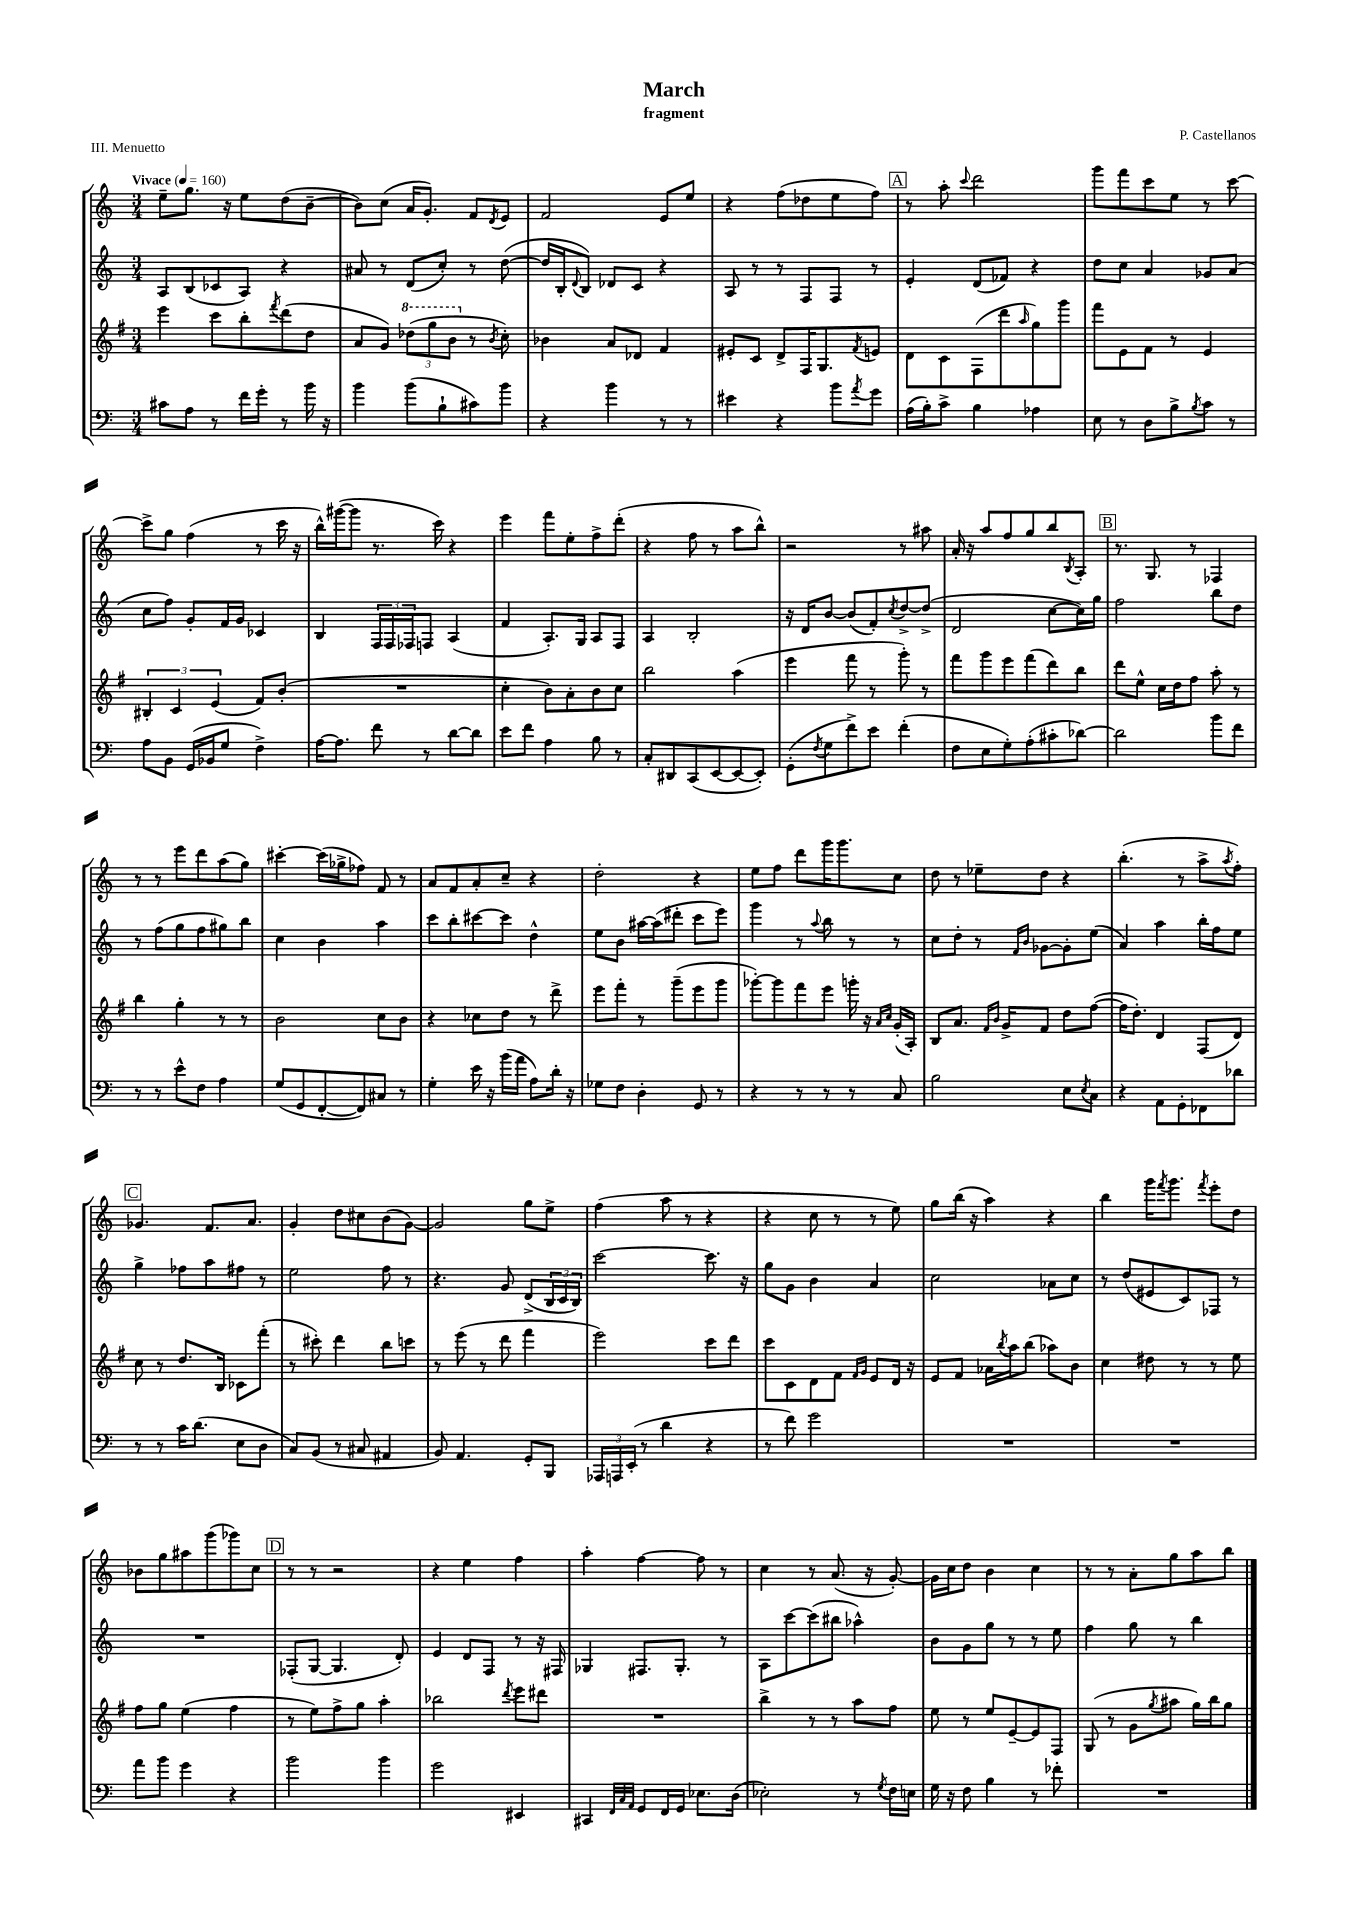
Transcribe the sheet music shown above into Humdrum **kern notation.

**kern	**kern	**kern	**kern
*staff4	*staff3	*staff2	*staff1
*clefF4	*clefG2	*clefG2	*clefG2
*k[]	*k[f#]	*k[]	*k[]
*M3/4	*M3/4	*M3/4	*M3/4
*MM160	*MM160	*MM160	*MM160
8c#	4eee	8A	8ee~
8A	.	(8B	8.gg
8r	8ccc	8c-	.
.	.	.	16r
16f	8bb'	8A)	8ee
16g'	.	.	.
.	8qfff#	.	.
8r	(8ddd	4r	(8dd
16b	8dd	.	[8b~
16r	.	.	.
=	=	=	=
4b	8a	8a#	8b])
.	8g)	8r	(8cc
(8b	(12ddd-	(8d	16a
.	.	.	8.g')
.	12ggg	.	.
8B`	.	8cc')	.
.	12bb	.	.
8c#)	8r	8r	8f
.	8qb	.	8qd
8b	8cc')	([8dd	8e
=	=	=	=
4r	4b-	16dd]	2f
.	.	16B'	.
.	.	8qqd	.
.	.	8B)	.
4b	8a	8d-	.
.	8d-	8c	.
8r	4f#	4r	8e
8r	.	.	8ee
=	=	=	=
4e#	8e#'	8A	4r
.	8c	8r	.
4r	8d^	8r	(8ff
.	16F#	8F	8dd-
.	8.G	.	.
8b	.	8F	8ee
8qa	8qf#	.	.
8g	8e	8r	8ff)
=	=	=	=
(16A	8d	4e'	8r
16B')	.	.	.
8c^	8c	.	8aa'
.	.	.	8qqccc
4B	(8F#	(8d	2ddd
.	8ddd	8f-)	.
.	16qqaa	.	.
4A-	8gg)	4r	.
.	8ggg	.	.
=	=	=	=
8E	8fff#	8dd	8ggg
8r	8e	8cc	8fff
8D	8f#	4a	8ccc
8B^	8r	.	8ee
8qB	.	.	.
8c	4e	8g-	8r
8r	.	(8a	[8ccc
=	=	=	=
8A	6B#'	8cc	8ccc^]
8BB	.	8ff)	8gg
.	6c	.	.
(16GG	.	8g'	(4ff
16BB-	.	.	.
.	(6e	.	.
8G	.	16f	.
.	.	16g	.
4F^)	8f#)	4c-	8r
.	(8b'	.	16ccc
.	.	.	16r
=	=	=	=
[16A	2.r	4B	16bb^^)
8.A]	.	.	([16ggg#
.	.	.	8ggg#]
8f	.	24F	8.r
.	.	24F	.
.	.	24F-	.
8r	.	8F	.
.	.	.	16ccc)
[8d	.	(4A	4r
8d]	.	.	.
=	=	=	=
8e	4cc'	4f	4eee
8f	.	.	.
4A	8b)	8.A')	8fff
.	8a'	.	8ee'
.	.	16G	.
8B	8b	8A	8ff^
8r	8cc	8F	(8ddd'
=	=	=	=
8C'	2bb	4A	4r
8DD#	.	.	.
(8CC	.	2B'	8ff
[8EE	.	.	8r
8EE_	(4aa	.	8aa
8EE'])	.	.	8bb^^)
=	=	=	=
(8GG'	4eee	16r	2r
.	.	16d	.
8qF	.	.	.
8G	.	[8b	.
8f^)	8fff#	(8b]	.
8e	8r	8f')	.
.	.	8qcc	.
(4f'	8ggg')	[8dd^	8r
.	8r	(8dd^]	8aa#
=	=	=	=
8F	8fff#	2d	16a'
.	.	.	16r
8E	8ggg	.	8aa
8G')	8eee	.	8ff
(8A'	(8fff#	.	8gg
8c#'	8ddd)	[8cc	8bb
.	.	.	8qB
[8d-)	8bb	16cc])	8A'
.	.	16gg	.
=	=	=	=
2d-]	8ddd	2ff	8.r
.	8ee^^	.	.
.	.	.	8.G
.	16cc	.	.
.	16dd	.	.
.	8ff#	.	8r
8b	8aa'	8bb	4F-
8f	8r	8dd	.
=	=	=	=
8r	4bb	8r	8r
8r	.	(8ff	8r
8e^^	4gg'	8gg	8eee
8F	.	8ff	8ddd
4A	8r	8gg#)	(8aa
.	8r	8bb	8gg)
=	=	=	=
(8G	2b	4cc	[4ccc#'
8GG	.	.	.
[8FF'	.	4b	(16ccc#]
.	.	.	16gg-^
8FF])	.	.	8ff-)
8C#	8cc	4aa	8f
8r	8b	.	8r
=	=	=	=
4G'	4r	8ccc	8a
.	.	8bb'	8f
16e	8cc-	[8ccc#	8a'
16r	.	.	.
(16b	8dd	8ccc#]	8cc~
16a	.	.	.
8A)	8r	4dd^^	4r
16d'	8ddd^	.	.
16r	.	.	.
=	=	=	=
8G-	8eee	8ee	2dd'
8F	8fff#'	8b	.
4D'	8r	[16aa#	.
.	.	(16aa#]	.
.	(8ggg~	8ddd#'	.
8GG	8eee	8ccc	4r
8r	8ggg	8eee)	.
=	=	=	=
4r	[8ggg-')	4ggg	8ee
.	8ggg-]	.	8ff
8r	8fff#	8r	8ddd
.	.	8qqaa	.
8r	8eee	8bb	16ggg
.	.	.	8.ggg
8r	16ggg'	8r	.
.	16r	.	.
.	16qqa	.	.
.	16qqcc	.	.
8C	(16g'	8r	8cc
.	16A')	.	.
=	=	=	=
2B	8B	8cc	8dd
.	8.a	8dd'	8r
.	.	8r	8ee-~
.	16qqf#	.	.
.	16qqb	.	.
.	16g^	.	.
.	.	16qqf	.
.	.	16qqb	.
.	8f#	[8g-	8dd
8E	8dd	8g-']	4r
8qE	.	.	.
8C	([8ff#	(8ee	.
=	=	=	=
4r	16ff#]	4a)	(4.bb'
.	8.dd')	.	.
8AA	4d	4aa	.
8GG'	.	.	8r
8FF-	(8F#	16bb'	8aa^
.	.	16ff	.
.	.	.	8qaa
8d-	8d)	8ee	8ff')
=	=	=	=
8r	8cc	4gg^	4.g-
8r	8r	.	.
16c	8.dd	8ff-	.
(8.d	.	.	.
.	.	8aa	8.f
.	16B	.	.
8E	8c-	8ff#	.
.	.	.	8.a
8D	(8fff#'	8r	.
=	=	=	=
8C)	8r	2ee	4g'
(8BB	8ccc#')	.	.
8r	4ddd	.	8dd
8C#	.	.	8cc#
4AA#	8bb	8ff	(8b
.	8ccc	8r	[8g)
=	=	=	=
8BB)	8r	4.r	2g]
4.AA	(8eee	.	.
.	8r	.	.
.	8ddd	8g	.
8GG'	4fff#	(8d^	8gg
8BBB	.	24B	8ee^
.	.	24c	.
.	.	24B)	.
=	=	=	=
24AAA-	2eee)	[2ccc	(4ff
24AAA	.	.	.
(24EE'	.	.	.
8r	.	.	.
4d	.	.	8aa
.	.	.	8r
4r	8ccc	8.ccc]	4r
.	8ddd	.	.
.	.	16r	.
=	=	=	=
8r	8ccc	8gg	4r
8f)	8c	8g	.
2g	8d	4b	8cc
.	8f#	.	8r
.	16qqf#	.	.
.	16qqg	.	.
.	8e	4a	8r
.	16d	.	8ee)
.	16r	.	.
=	=	=	=
2.r	8e	2cc	8gg
.	8f#	.	(16bb
.	.	.	16r
.	16a-	.	4aa)
.	8qbb	.	.
.	16aa	.	.
.	(8bb	.	.
.	8aa-)	8a-	4r
.	8b	8cc	.
=	=	=	=
2.r	4cc	8r	4bb
.	.	(8dd	.
.	8dd#	8e#	16ggg
.	.	.	8qfff
.	.	.	8.ggg
.	8r	8c)	.
.	.	.	8qfff
.	8r	8F-	8eee'
.	8ee	8r	8dd
=	=	=	=
8a	8ff#	2.r	8b-
8b	8gg	.	8gg
4g	(4ee	.	8aa#
.	.	.	(8ggg
4r	4ff#	.	8ggg-)
.	.	.	8cc
=	=	=	=
2b	8r	(8F-'	8r
.	8ee)	[8G	8r
.	8ff#^	4.G]	2r
.	8gg	.	.
4b	4aa'	.	.
.	.	8d')	.
=	=	=	=
2g	2bb-	4e	4r
.	.	8d	4ee
.	.	8F	.
.	8qddd	.	.
4EE#	8eee	8r	4ff
.	8ddd#	16r	.
.	.	16F#	.
=	=	=	=
4CC#	2.r	4G-	4aa'
32qqFF	.	.	.
32qqC	.	.	.
32qqAA	.	.	.
8GG	.	8.F#	[4ff
16FF	.	.	.
16GG	.	8.G-'	.
8.E-	.	.	8ff]
.	.	8r	8r
(16D	.	.	.
=	=	=	=
2E-')	4bb^	8A	4cc
.	.	[8ccc	.
.	8r	(8ccc]	8r
.	8r	8bb#	(8.a
8r	8aa	4aa-^^)	.
.	.	.	16r
8qG	.	.	.
16F	8ff#	.	[8g')
16E	.	.	.
=	=	=	=
16G	8ee	8b	16g]
16r	.	.	16cc
8F	8r	8g	8dd
4B	8ee	8gg	4b
.	[8e~	8r	.
8r	8e]	8r	4cc
8f-'	8F#	8ee	.
=	=	=	=
2.r	(8G	4ff	8r
.	8r	.	8r
.	8g	8gg	8a'
.	8qgg	.	.
.	8aa#	8r	8gg
.	16gg)	4bb	8aa
.	16bb	.	.
.	8gg	.	8bb
==	==	==	==
*-	*-	*-	*-
